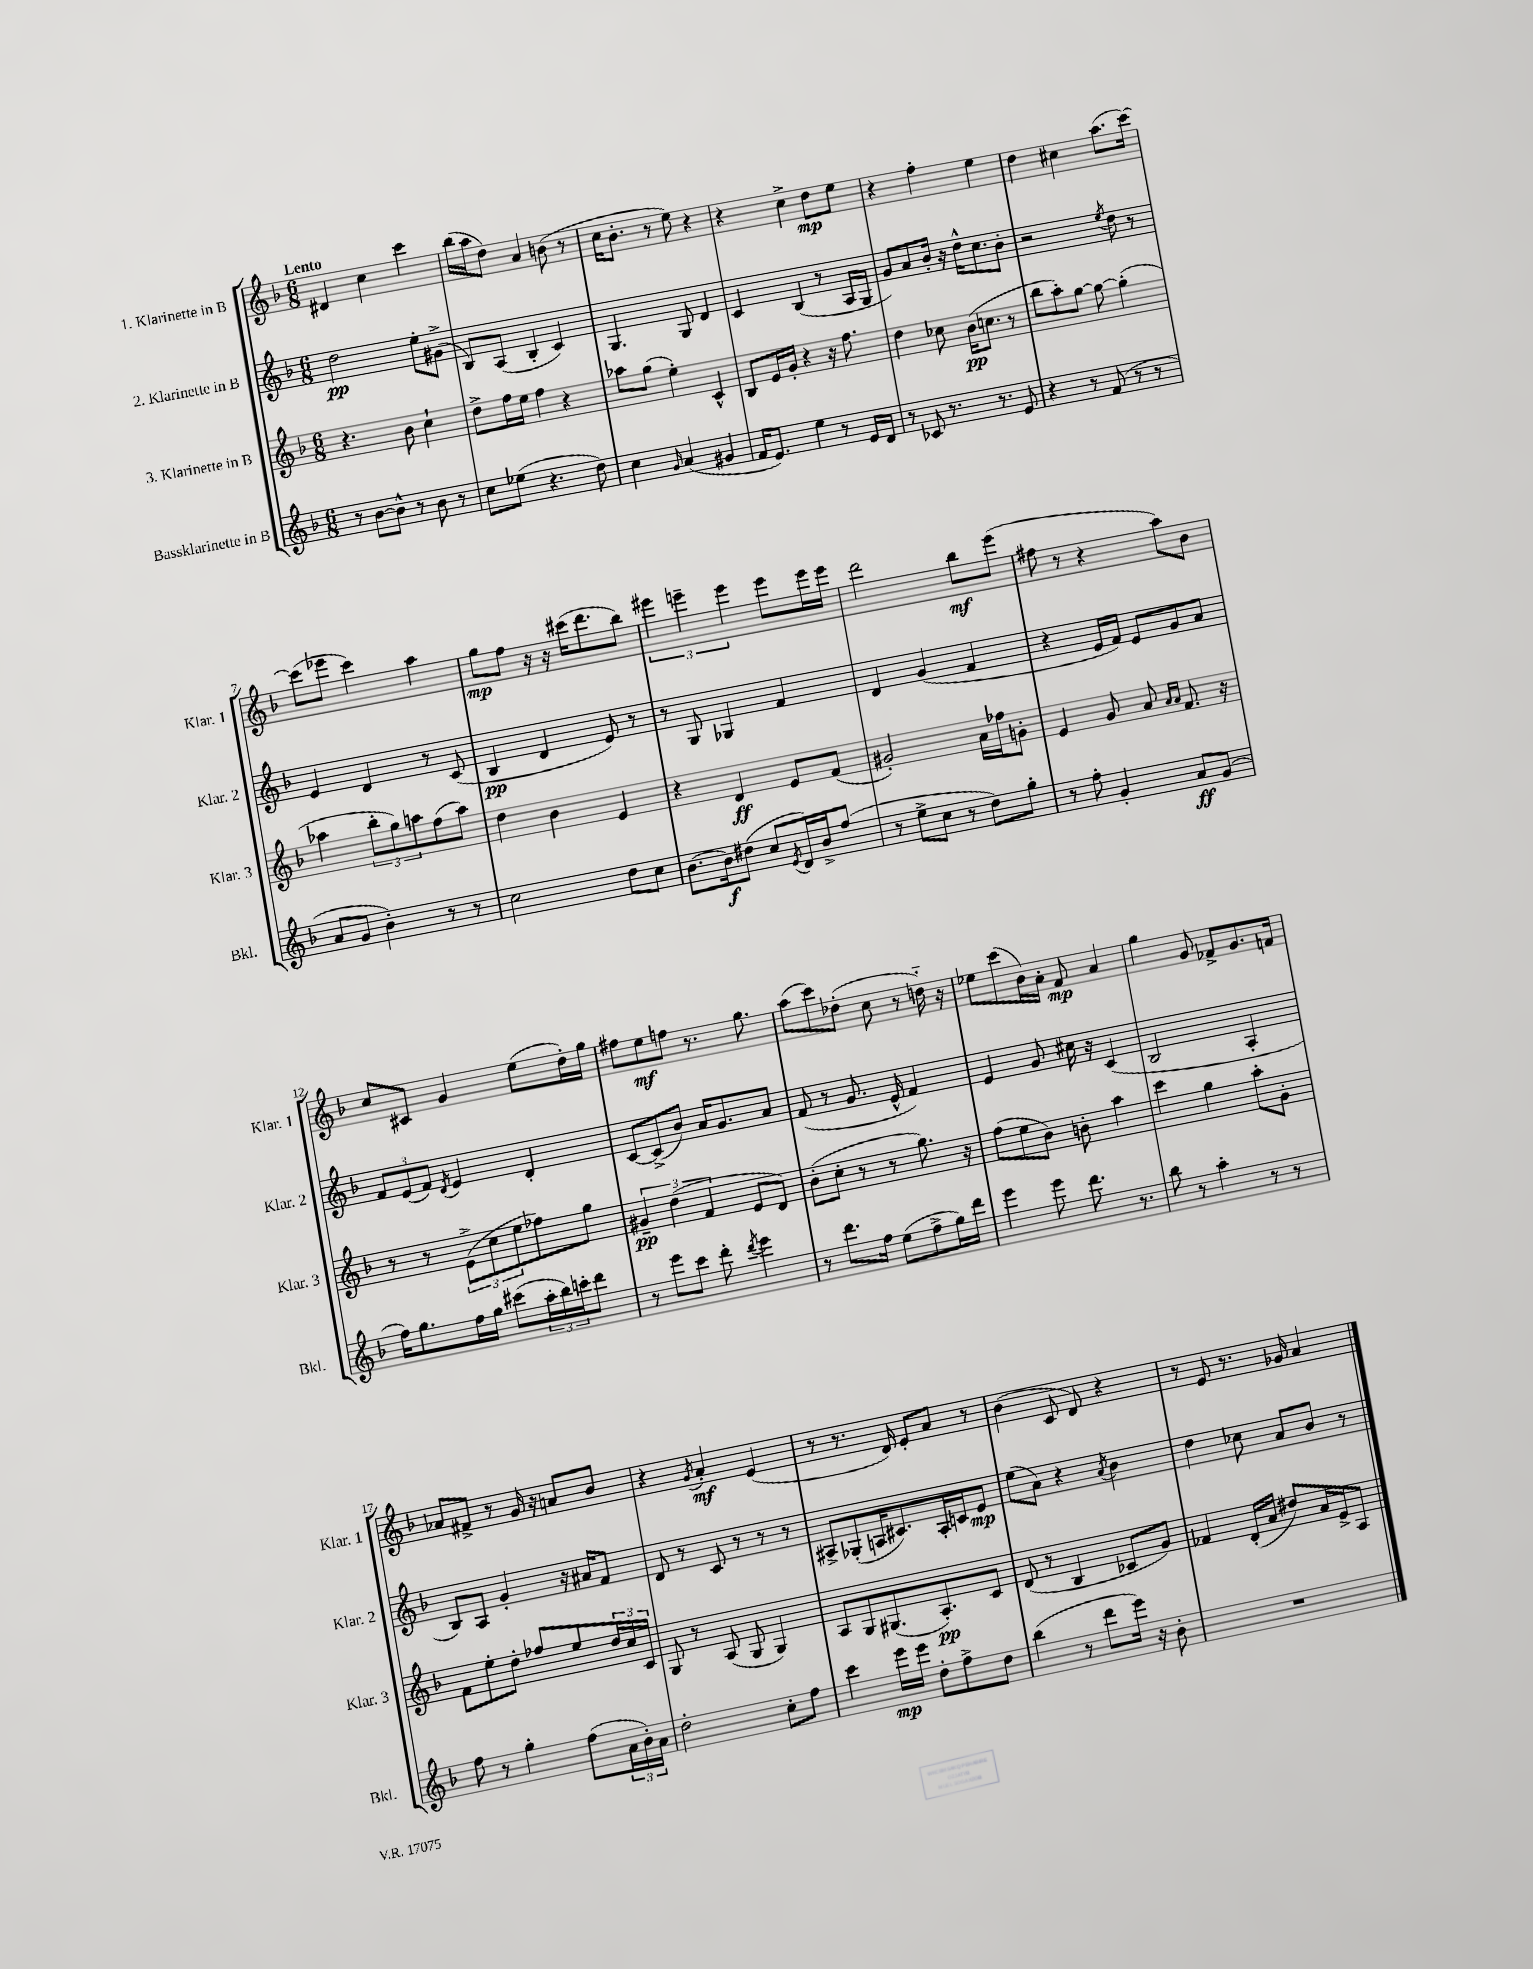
<<
\new StaffGroup <<
\new Staff = "s0" \with { instrumentName = "1. Klarinette in B" shortInstrumentName = "Klar. 1" } {
    \clef treble \key f \major \numericTimeSignature \time 6/8 \tempo "Lento"
    dis'4 c''4 c'''4 |
    bes''16( a''16 d''8) a'4 b'8( r8 |
    c''16 bes'8.-. r8 e''8) r4 |
    r4 c''4-> d''8\mp e''8 |
    r4 f''4-. e''4 |
    d''4 cis''4 a''8.( c'''16~) |
    c'''8( ees'''8 c'''4) a''4 |
    g''8\mp f''8 r16 r16 cis'''16( d'''8. bes''8) |
    \tuplet 3/2 { eis'''4 e'''4-- e'''4 } e'''8 e'''16 e'''16 |
    d'''2 bes''8\mf e'''8( |
    fis''8 r8 r4 a''8) bes'8 |
    c''8 cis'8 g'4 e''8( d''16-.) g''16 |
    fis''8 e''8\mf f''8 r8. g''8. |
    a''8( c'''8) des''8-.( c''8 r8 d''16-_) r16 |
    ees''8 c'''8( bes'16) a'16-. f'8\mp a'4 |
    g''4 g'8 fes'8-> g'8. f'16 |
    aes'8 fis'8-> r8 g'16 r16 a'8 bes'8 |
    r4 \acciaccatura { g'8 } a'4-.\mf e'4( |
    r8 r8. d'16) e'8-. a'8 r8 |
    bes'4( c'8 d'8) r4 |
    r8 e'8 r8. ges'16 a'4 \bar "|." |
}
\new Staff = "s1" \with { instrumentName = "2. Klarinette in B" shortInstrumentName = "Klar. 2" } {
    \clef treble \key f \major \numericTimeSignature \time 6/8
    d''2\pp e''8-. gis'8->( |
    bes8) a8( bes4-. c'4) |
    g4. g8 d'4 |
    c'4 bes4( r8 a16 g16 |
    g'8) a'8 bes'16-. r16 d''16-^ c''8. bes'8-. |
    r2 \acciaccatura { e''8 } d''8 r8 |
    e'4 d'4 r8 c'8( |
    bes4\pp d'4 e'8) r8 |
    r8 g8 ges4 f'4 |
    d'4 g'4( f'4 |
    r4 e'16 f'16) e'8 g'8 a'8 |
    \tuplet 3/2 { f'8 e'8( f'8) } \acciaccatura { d'8 } e'4 d'4-. |
    c'8~ c'8->( bes'8) a'16 g'8. a'8 |
    f'8( r8 g'8. e'16-^ f'4) |
    e'4 g'8 cis''16 r16 c'4( |
    bes2 a4-. |
    bes8) a8 g'4-. r16 ais'16 f'8 |
    d'8 r8 c'8 r8 r8 r8 |
    ais8-> ges8-.( a16 cis'8.) a16-. c'16 e'8\mp |
    e''8( a'8) r4 \acciaccatura { a'8 } bes'4 |
    d''4 ces''8 a'8 bes'8 r8 \bar "|." |
}
\new Staff = "s2" \with { instrumentName = "3. Klarinette in B" shortInstrumentName = "Klar. 3" } {
    \clef treble \key f \major \numericTimeSignature \time 6/8
    r4. bes'8 c''4-! |
    d''8-> f''16 e''16 f''4 r4 |
    aes''8 g''8( e''4-.) c'4-^ |
    bes8 e'16 g'16-. r4 r16 f''8. |
    d''4 ces''8 bes'16\pp( c''8. r8 |
    bes''8 a''8-.) g''8~ g''8~ g''4-.( |
    aes''4 \tuplet 3/2 { bes''8-. g''8) a''8 } f''8( a''8) |
    d''4 bes'4 e'4 |
    r4 d'4\ff e'8 f'8( |
    gis'2-.) a'16 fes''16 g'8-. |
    e'4 g'8 a'8 \grace { a'16 a'16 } f'8. r16 |
    r8 r8 \tuplet 3/2 { e'8->( c''8 e''8 } fes''8) g''8 |
    \tuplet 3/2 { gis'4--\pp d''4( f'4 } e'8 d'8) |
    bes'8-.( c''8-. r8 r8 g''8.) r16 |
    f''8( e''8 bes'8) b'8-. a''4 |
    c'''4 g''4 a''8-. g'8-. |
    f'8 e''8-. d''8-. fes''8 e''8 \tuplet 3/2 { d''16 c''16 c'16 } |
    g8 r8 a8( g8 g4) |
    a8 g8 gis8.( a8.-.\pp) c'8 |
    d'8( r8 bes4 ces'8 g'8) |
    fes'4 d'16-.( a'16 dis''8) a'16 e'16-> a8 \bar "|." |
}
\new Staff = "s3" \with { instrumentName = "Bassklarinette in B" shortInstrumentName = "Bkl." } {
    \clef treble \key f \major \numericTimeSignature \time 6/8
    r8 bes'8~ bes'8-^ r8 bes'8 r8 |
    c''8 ees''8( r4. d''8) |
    c''4 \grace { g'16 } a'4( gis'4 |
    f'16 e'8.) e''4 r8 e'16 d'16 |
    r8 ces'8 r8. r8. e'8 |
    r4 r8 f'8( r8 r8 |
    a'8 g'8 bes'4-.) r8 r8 |
    c''2 d''8 c''8 |
    bes'8.~ bes'16\f dis''8( c''8 \acciaccatura { e'8 } d'16) bes'16-> f''8( |
    r8 e''8-> c''8 r8 d''8) g''8-. |
    r8 f''8-. g'4-. a'8\ff g'8( |
    f''16) g''8. f''16 g''16 cis'''8( \tuplet 3/2 { a''16-. bes''16) c'''16-. } d'''8 |
    r8 e'''8 c'''8 d'''8-. \acciaccatura { d'''8 } e'''4 |
    r8 d'''8. f''16 e''8( f''8-> g''16) d'''16 |
    e'''4 e'''8 d'''8. r8. |
    bes''8 r8 a''4-. r8 r8 |
    f''8 r8 g''4-. f''8( \tuplet 3/2 { a'16 bes'16-.) a'16 } |
    d''2-. c''8-. f''8 |
    c'''4 e'''16\mp e'''16 d''8-. f''8-> d''8 |
    bes''4( r8 d'''8 e'''16) r16 bes'8-. |
    R2. \bar "|." |
}
>>
>>
